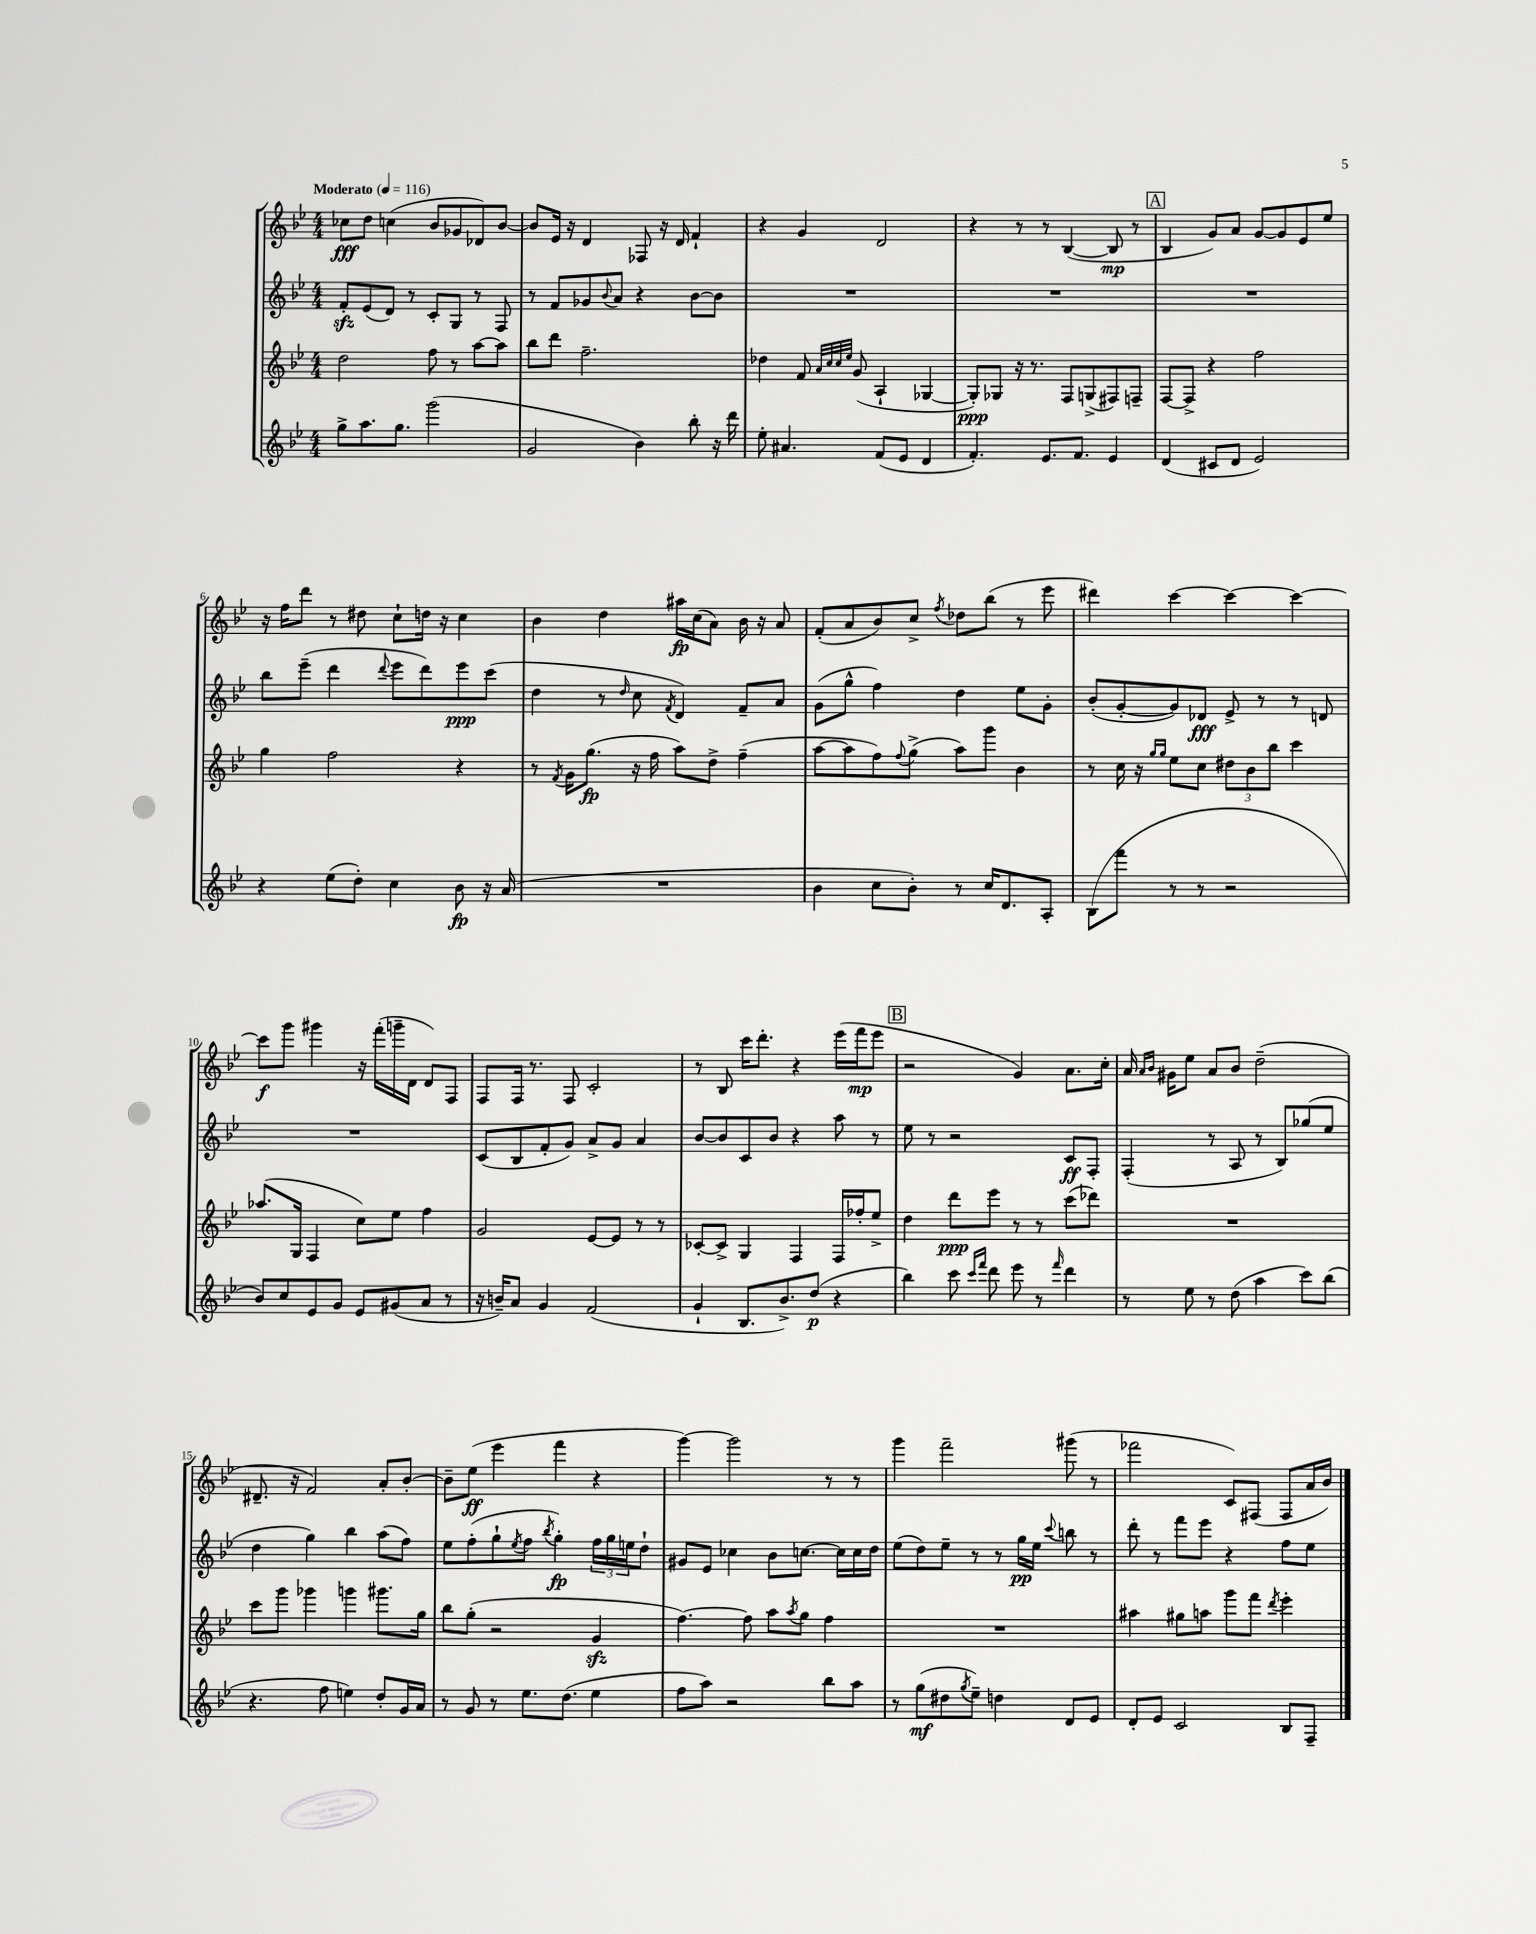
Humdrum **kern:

**kern	**kern	**kern	**kern
*staff4	*staff3	*staff2	*staff1
*clefG2	*clefG2	*clefG2	*clefG2
*k[b-e-]	*k[b-e-]	*k[b-e-]	*k[b-e-]
*M4/4	*M4/4	*M4/4	*M4/4
*MM116	*MM116	*MM116	*MM116
8gg^	2dd	8f'	8cc-
8.aa	.	(8e-	8dd
.	.	8d)	(4cc
8.gg	.	.	.
.	.	8r	.
(2ggg	8ff	8c'	8b-
.	8r	8G	8g-
.	[8aa	8r	8d-)
.	8aa]	8F	[8b-
=	=	=	=
2g	8bb-	8r	8b-]
.	8ddd	8f	16e-
.	.	.	16r
.	2.ff~	8g-	4d
.	.	8qqb-	.
.	.	8a	.
4b-)	.	4r	8F-
.	.	.	16r
.	.	.	16d
8bb-'	.	[8b-	4f`
16r	.	8b-]	.
16ddd	.	.	.
=	=	=	=
8ee-'	4dd-	1r	4r
4.a#	.	.	.
.	8f	.	4g
.	32qqa	.	.
.	32qqcc	.	.
.	32qqcc	.	.
.	32qqee-	.	.
.	(8g	.	.
(8f	4A`	.	2d
8e-	.	.	.
4d	[4G-	.	.
=	=	=	=
4.f')	8G-'])	1r	4r
.	8G-	.	.
.	16r	.	8r
.	8.r	.	.
8.e-	.	.	8r
.	8F	.	([4B-
8.f	.	.	.
.	(8G^	.	.
4e-	8F#)	.	8B-]
.	8F~	.	8r
=	=	=	=
(4d	[8F	1r	4B-
.	8F^]	.	.
8c#	4r	.	8g)
8d	.	.	8a
2e-)	2ff	.	[8g
.	.	.	8g]
.	.	.	8e-
.	.	.	8ee-
=	=	=	=
4r	4gg	8bb-	16r
.	.	.	16ff
.	.	(8eee-~	8ddd
(8ee-	2ff	4ddd	8r
8dd')	.	.	8dd#
.	.	8qqddd	.
4cc	.	8eee-	8cc`
.	.	8ddd)	16dd
.	.	.	16r
8b-	4r	8eee-	4cc
16r	.	(8ccc	.
(16a	.	.	.
=	=	=	=
1r	8r	4dd	4b-
.	8qf	.	.
.	16g	.	.
.	(8.gg	.	.
.	.	8r	4dd
.	.	16qqdd	.
.	16r	8cc	.
.	16ff	.	.
.	.	8qf	.
.	8aa)	4d)	16aa#
.	.	.	(16cc
.	8dd^	.	8a)
.	(4ff~	8f~	16b-
.	.	.	16r
.	.	8a	8a
=	=	=	=
4b-	[8aa	(8g	(8f'
.	8aa]	8gg^^	8a
8cc	8ff)	4ff)	8b-)
.	8qqff	.	.
8b-')	(8gg^	.	8cc^
.	.	.	8qff
8r	8aa)	4dd	8dd-
16cc	8ggg	.	(8bb-
8.d	.	.	.
.	4b-	8ee-	8r
8A'	.	8g'	8eee-
=	=	=	=
(8B-	8r	(8b-'	4ddd#)
8fff	16cc	[8g'	.
.	16r	.	.
.	16qqgg	.	.
.	16qqgg	.	.
8r	8ee-	8g])	[4ccc
8r	8cc	8d-	.
2r	12dd#	8e-^	4ccc_
.	12b-	.	.
.	.	8r	.
.	12bb-	.	.
.	4ccc	8r	4ccc_
.	.	8d	.
=	=	=	=
8b-)	(8.aa-	1r	8ccc]
8cc	.	.	8ggg
.	16G	.	.
8e-	4F	.	4ggg#
8g	.	.	.
8e-	8cc)	.	16r
.	.	.	(16fff'
(8g#	8ee-	.	16ggg~
.	.	.	16d
8a	4ff	.	8d)
8r	.	.	8F
=	=	=	=
16r	2g	(8c	8F
16b~)	.	.	.
8a	.	8B-	16F
.	.	.	8.r
4g	.	8f'	.
.	.	8g)	8F
(2f	[8e-	8a^	2c'
.	8e-]	8g	.
.	8r	4a	.
.	8r	.	.
=	=	=	=
4g`	[8c-'	[8b-	8r
.	8c-^]	8b-]	8B-
8.B-	4G	8c	16ccc
.	.	.	8.ddd'
.	.	8b-	.
8.b-^)	.	.	.
.	4F	4r	4r
(8dd	.	.	.
4r	16F	8aa	(16eee-
.	16ff-'	.	16fff
.	8ee-^	8r	8eee-
=	=	=	=
4bb-)	4dd	8ee-	2r
.	.	8r	.
8ccc	8ddd	2r	.
16qqccc	.	.	.
16qqfff	.	.	.
8ddd	8eee-	.	.
8eee-	8r	.	4g)
8r	8r	.	.
16qqfff	.	.	.
4ddd	(8ccc	8c	8.a
.	8ddd-)	8F'	.
.	.	.	16cc'
=	=	=	=
8r	1r	(4F'	16a
.	.	.	16qqa
.	.	.	16qqb-
.	.	.	16g#
8ee-	.	.	8ee-
8r	.	8r	8a
(8dd	.	8A	8b-
4aa	.	8r	(2dd~
.	.	8B-)	.
8ccc)	.	(8gg-	.
(8bb-	.	8ee-	.
=	=	=	=
4.r	8ccc	4dd	8.d#~
.	8ggg	.	.
.	.	.	16r
.	4ggg-	4gg)	2f)
8ff	.	.	.
4ee)	4ggg	4bb-	.
8dd'	8.ggg#	(8aa	8a'
16g	.	8ff)	[8b-'
16a	16gg	.	.
=	=	=	=
8r	8bb-	8ee-	8b-~]
8g	(8gg'	(8ff'	(8ee-
8r	2r	8gg`	4eee-
.	.	8qee-	.
8.ee-	.	8ff	.
.	.	8qbb-	.
.	.	4gg')	4fff
(8.dd	.	.	.
4ee-	4g	24ff	4r
.	.	24gg	.
.	.	24ee	.
.	.	8dd`	.
=	=	=	=
8ff	[4.ff)	8g#	[4ggg)
8aa)	.	8e-	.
2r	.	4cc-	2ggg]
.	8ff]	.	.
.	8aa	8b-	.
.	8qaa	.	.
.	8gg	[8.cc	.
8bb-	4ff	.	8r
.	.	16cc]	.
8aa	.	16cc	8r
.	.	16dd	.
=	=	=	=
8r	1r	(8ee-	4ggg
(8gg	.	8dd)	.
8dd#	.	8ee-~	2fff~
8qgg	.	.	.
8ee-~)	.	8r	.
4dd	.	8r	.
.	.	16gg	.
.	.	16ee-	.
.	.	8qqccc	.
8d	.	8bb	(8ggg#
8e-	.	8r	8r
=	=	=	=
8d'	4aa#	8ddd'	2fff-
8e-	.	8r	.
2c	8gg#	8fff	.
.	8aa	8eee-	.
.	8ggg	4r	8c)
.	8fff	.	(8F#
.	8qddd	.	.
8B-	4eee-'	8ff	8F#
8F~	.	8ee-	16a
.	.	.	16b-)
==	==	==	==
*-	*-	*-	*-
